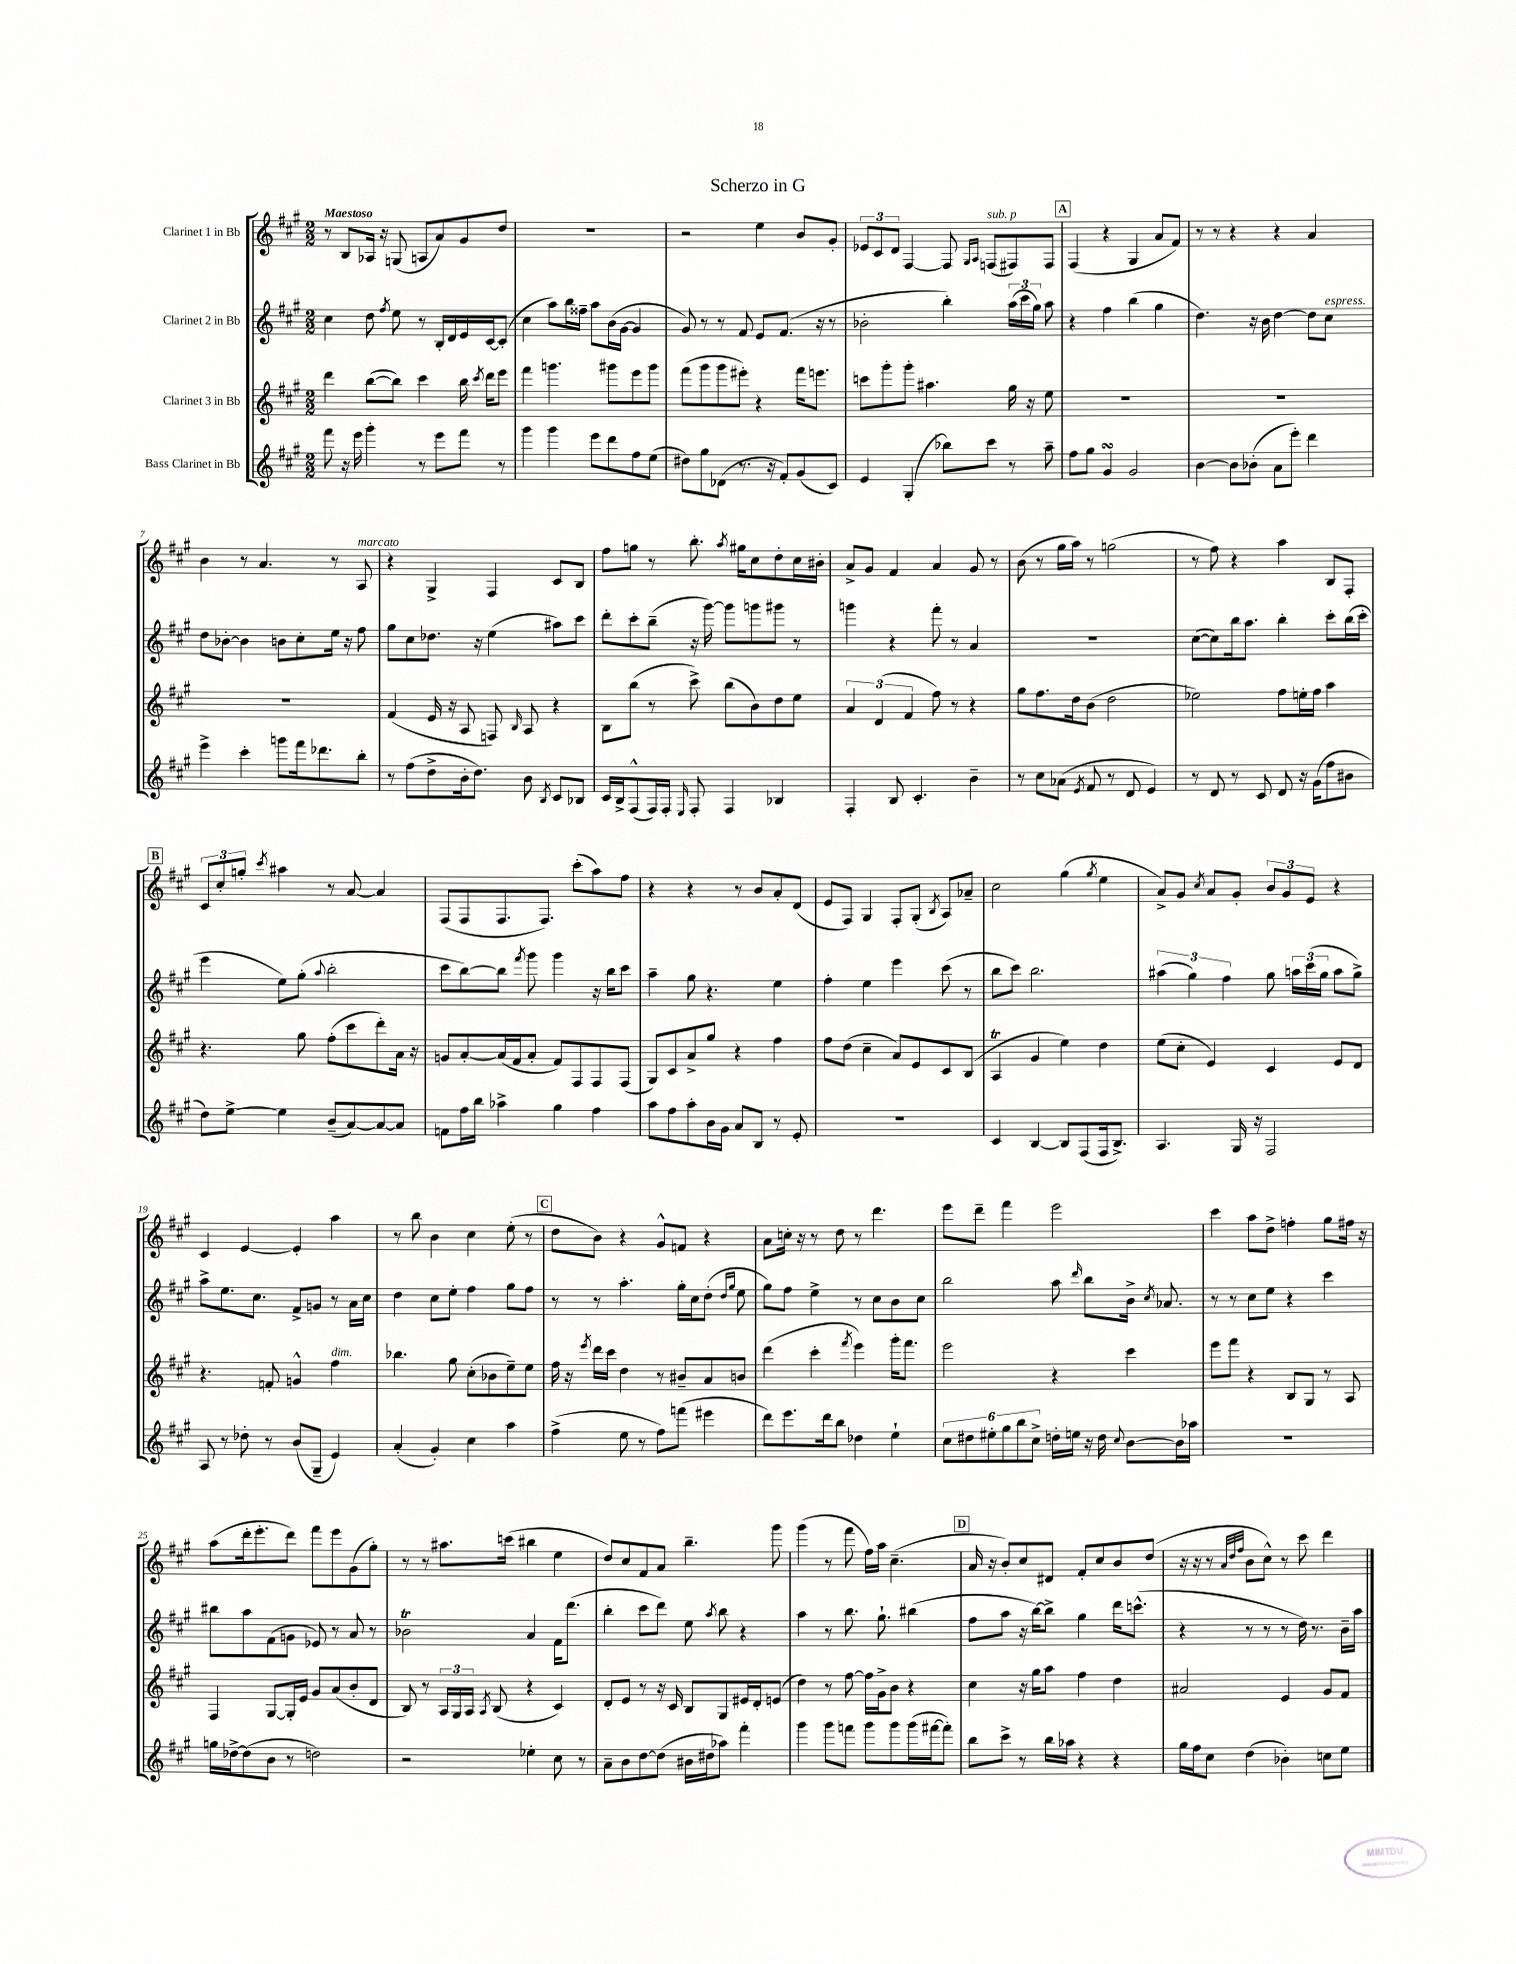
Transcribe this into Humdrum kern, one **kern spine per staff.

**kern	**kern	**kern	**kern
*staff4	*staff3	*staff2	*staff1
*clefG2	*clefG2	*clefG2	*clefG2
*k[f#c#g#]	*k[f#c#g#]	*k[f#c#g#]	*k[f#c#g#]
*M2/2	*M2/2	*M2/2	*M2/2
8fff#\	4ddd\	4cc#\	8r
16r	.	.	8B/L
16eee\	.	.	.
4ggg#'\	([8bb\L	8dd\	16A-/Jk
.	.	.	16r
.	.	8qff#/	.
.	8bb\]J)	8ee\	(8G/
8r	4ccc#\	8r	8A/L
8eee\L	.	16B'/LL	8a/)
.	.	16d/	.
8fff#\J	16bb\	16e/	8g#/
.	8qccc#/	.	.
.	16ddd\LK	[16c#/J	.
8r	8eee\J	(8c#'/]J	8dd/J
=	=	=	=
4ggg#\	4fff#\	4cc#\	1r
4ggg#\	4.ggg\	8aa\L)	.
.	.	16bb\L	.
.	.	16ff##~\JJ	.
8eee\L	.	8aa\L	.
8ddd\	8ggg#\L	(16b\L	.
.	.	[16g#\JJ	.
8ff#\	8eee\	4g#/]	.
(8ee\J	8ggg#\J	.	.
=	=	=	=
8dd#\L)	(8fff#\L	8g#/)	2r
8gg#\	8ggg#\	8r	.
(8d-\J	8ggg#\	8r	.
8.r	8eee#'\J)	8f#/	.
.	4r	8e/L	4ee\
16r	.	.	.
8f#'/L)	.	(8.f#/J	.
(8g#/	16fff#\LK	.	8b/L
.	8.eee\J	16r	.
8c#/J)	.	8r	8g#'/J
=	=	=	=
4e/	8ccc\L	2b-'\	12e-/L
.	.	.	12c#/
.	8ggg#'\	.	.
.	.	.	12d/J
(4G#'/	8ggg#'\J	.	[4F#/
.	4.aa#\	.	.
8bb-\L)	.	4bb'\)	8F#/]
.	.	.	16qqG#/LL
.	.	.	16qqA/JJ
8ccc#\J	.	.	(8F/L
8r	16gg#\	(24aa\LL	8F#/)
.	.	24ccc#\	.
.	16r	.	.
.	.	24gg#\JJ)	.
8aa~\	8ee\	8aa\	8F#/J
=	=	=	=
8ff#\L	1r	4r	(4F#/
8gg#\J	.	.	.
4g#/	.	4ff#\	4r
2g#/	.	(4bb\	4G#/
.	.	4gg#\	8a/L
.	.	.	8f#/J)
=	=	=	=
[4b\	1r	4.dd\)	8r
.	.	.	8r
8b\]L	.	.	4r
(8b-'\J	.	16r	.
.	.	16b\	.
8a\L	.	[4dd\	4r
8eee'\J)	.	.	.
4ddd\	.	8dd\]L	4a/
.	.	8cc#\J	.
=	=	=	=
4eee^\	1r	8dd\L	4b\
.	.	[8b-'\J	.
4ccc#'\	.	4b-\]	8r
.	.	.	4.a/
8ggg\L	.	8b\L	.
16fff#\k	.	8cc#'\	.
8.ddd-\	.	.	.
.	.	16ee\Jk	8r
.	.	16r	.
8bb'\J	.	8ff#\	8A/
=	=	=	=
8r	(4f#/	8gg#\L	4r
(8ff#\L	.	8cc#\	.
8dd^\	16e/	8.dd-\J	4G#^/
.	16r	.	.
16b'\k	8A/	.	.
8.dd\J)	.	16r	.
.	8F/)	(4ee\	4F#/
.	16qqB/	.	.
8b\	8A/	.	.
8qB/	.	.	.
8c#/L	4r	8aa#\L)	8c#/L
8B-/J	.	8ccc#\J	8B/J
=	=	=	=
16c#/LL	8B\L	8ddd'\L	8ff#\L
16B^/J	.	.	.
(8F#^^/	(8bb\J	8ccc#'\	8gg\J
16F#/L)	8r	(8bb~\J	8r
16F#'/JJ	.	.	.
16qqE/	.	.	.
8F#'/	8ccc#^\)	16r	8.bb'\
.	.	[16ggg#\)	.
4F#/	(8bb\L	8ggg#\]L	.
.	.	.	8qaa/
.	.	.	16gg#\LK
.	8b\)	8ggg\	8cc#\
4B-/	8dd\	8ggg#\J	8dd'\
.	8ee\J	8r	16cc#\L
.	.	.	16b#'\JJ
=	=	=	=
4F#'/	6a/	4ggg\	8a^/L
.	.	.	8g#/J
.	(6d/	.	.
8B/	.	4r	4f#/
.	6f#/	.	.
4.c#'/	.	.	.
.	8ff#\)	8fff#'\	4a/
.	8r	8r	.
4b~\	4r	4a/	8g#/
.	.	.	8r
=	=	=	=
8r	8gg#\L	1r	(8b\
8cc#\L	8.ff#\	.	8r
(8a-\J	.	.	16gg#\LL
.	16dd\k	.	16aa\JJ)
8qe/	.	.	.
8f#/	(8b\J	.	8r
8r	2dd\	.	(2gg\
8d/	.	.	.
4e/)	.	.	.
=	=	=	=
8r	2ee-\)	([8cc#\L	8r
8d/	.	8cc#\])	8ff#\)
8r	.	16bb\k	4r
.	.	8.aa\J	.
8c#/	.	.	.
8d/	8ff#\L	4bb'\	4aa\
16r	16ee'\L	.	.
(16g#\LK	16ff#\JJ	.	.
8ff#\	4aa\	8ccc#'\L	8B/L
8b#\J	.	(16bb\L	8F#'/J
.	.	16ccc#'\JJ	.
=	=	=	=
8dd\L)	4.r	4eee\	12c#/L
.	.	.	12cc#'/
[8ee^\J	.	.	.
.	.	.	12gg'/J
.	.	.	8qccc#/
4ee\]	.	8ee\L)	4aa#\
.	8gg#\	(8gg#'\J	.
.	.	8qqaa/	.
(8b~/L	(8ff#'\L	2bb'\	8r
[8a/)	8ccc#\	.	[8a/
8a/_	8ddd'\)	.	4a/]
8a/]J	16a\Jk	.	.
.	16r	.	.
=	=	=	=
8f\L	8g/L	8ccc#\L	(8F#/L
16ff#\L	[8a'/	[8bb\)	8F#/
16bb\JJ	.	.	.
4aa-^\	(16a/]L	8bb\]J	8.F#/
.	16f#/J	.	.
.	.	8qfff#/	.
.	8a'/J	8ggg#\	.
.	.	.	8.F#/J)
4gg#\	8f#/L)	4ggg#\	.
.	8F#/	.	(8ccc#'\L
4ff#\	8F#/	16r	8aa\)
.	.	16bb\LK	.
.	(8F#/J	8ccc#\J	8ff#\J
=	=	=	=
8aa\L	8G#/L)	4aa~\	4r
8ff#\	8c#/	.	.
8aa'\	8a^/	8gg#\	4r
16b\L	8gg#/J	4.r	.
16g#\JJ	.	.	.
8a/L	4r	.	8r
8B/J	.	.	8b/L
8r	4ff#\	4ee\	8a'/
8e'/	.	.	(8d/J
=	=	=	=
1r	8ff#\L	4ff#'\	8e/L
.	(8dd\J	.	8F#/J)
.	4cc#~\	4ee\	4G#/
.	8a/L)	4eee\	8F#'/L
.	8e/	.	(8G#'/J
.	.	.	8qB/
.	8c#/	(8ccc#\	8A/L)
.	(8B/J	8r	8a-~/J
=	=	=	=
4c#/	4A/	8bb\L	2cc#\
.	.	8ccc#\J)	.
[4B/	4g#/	2.bb\	.
8B/]L	4ee\)	.	(4gg#\
(8F#/	.	.	.
.	.	.	8qgg#/
16F#/k	4dd\	.	4ee\
8.B^/J)	.	.	.
=	=	=	=
4.A/	(8ee\L	(6aa#\	8a^/L)
.	8cc#'\J	.	8g#/J
.	.	6gg#\)	.
.	.	.	8qcc#/
.	4e/)	.	8a/L
.	.	6ff#\	.
16G#/	.	.	8g#'/J
16r	.	.	.
2F#/	4c#/	8gg#\	12b/L
.	.	.	12g#/
.	.	24aa\LL	.
.	.	(24ccc#\	12e/J
.	.	24gg#\JJ	.
.	8e/L	8aa\L	4r
.	8d/J	8gg#^\J)	.
=	=	=	=
8A/	4.r	8aa^\L	4c#/
8r	.	8.ee\	.
8dd-'\	.	.	[4e/
.	.	8.cc#\J	.
8r	8f'/	.	.
(8b/L	4g^^/	8f#^/L	4e'/]
8G#~/J	.	8g/J	.
4e/)	4ff#\	8r	4aa\
.	.	16a\LL	.
.	.	16cc#\JJ	.
=	=	=	=
(4a'/	4.bb-\	4dd\	8r
.	.	.	8bb\
4g#'/)	.	8cc#\L	4b\
.	8gg#\	8ee'\J	.
4cc#\	(8cc#'\L	4ff#\	4cc#\
.	8b-\	.	.
4aa\	8ee~\)	8gg#\L	(8ee'\
.	8ee\J	8ff#\J	8r
=	=	=	=
(4ff#^\	16ff#\	8r	8dd\L
.	16r	.	.
.	8qeee/	.	.
.	16ddd\LL	8r	8b\J)
.	16ccc#\JJ	.	.
8ee\	4dd\	4.aa'\	4r
8r	.	.	.
8ff#\L)	8r	.	8g#^^/L
(8fff\J	8b#~/L	16gg#'\LL	8f/J
.	.	16cc#\J	.
4eee#\	8a/	(8dd'\J	4r
.	.	16qqdd/LL	.
.	.	16qqgg#/JJ	.
.	8b/J	8ee\	.
=	=	=	=
8ddd\L)	(4ddd\	8gg#\L)	8a\L
8.eee\	.	8ff#\J	16cc'\Jk
.	.	.	16r
.	4ccc#'\	4ee^\	8r
16ddd\k	.	.	.
8bb\J	.	.	8dd\
.	8qfff#/	.	.
4dd-\	4eee\)	8r	8r
.	.	8cc#\L	4.ddd\
4ee`\	16ggg#'\LK	8b\	.
.	8.fff#\J	.	.
.	.	8cc#\J	.
=	=	=	=
12cc#\L	2eee\	2bb\	8eee\L
12dd#\	.	.	.
.	.	.	8ddd~\J
12ee#'\	.	.	.
12gg#\	.	.	4fff#\
12bb\	.	.	.
12cc#^\J	.	.	.
16dd'\LL	4r	8aa\	2eee\
16ee\JJ	.	.	.
.	.	16qqddd/	.
16r	.	8bb\L	.
16dd\	.	.	.
8qqcc#/	.	.	.
[8b\L	4ccc#\	16b^\Jk	.
.	.	8qcc#/	.
.	.	8.a-/	.
16b\]L	.	.	.
16aa-\JJ	.	.	.
=	=	=	=
1r	8eee\L	8r	4ccc#\
.	8fff#\J	8r	.
.	4r	8cc#\L	8aa\L
.	.	8ee\J	8dd^\J
.	8B/L	4r	4ff'\
.	8G#/J	.	.
.	8r	4ccc#\	8gg#\L
.	8A/	.	16ff#\Jk
.	.	.	16r
=	=	=	=
16gg\LL	4F#/	8bb#\L	(8aa\L
[16dd-^\J	.	.	.
(8dd-\]	.	8aa\	16ddd'\k
.	.	.	8.eee'\
8b\J	[8G#/L	(8f#\	.
8r	16G#'/]L	8g\J	8ddd\J)
.	16e/JJ	.	.
2dd\)	8g#/L	8e-/)	8fff#\L
.	(8a/	8r	8eee\
.	8b'/	8a/	(8g#\
.	8d/J	8r	8gg#'\J)
=	=	=	=
2r	8B/)	2b-\	8r
.	8r	.	8r
.	24A/LL	.	8.aa#\L
.	24G#/	.	.
.	24A/JJ	.	.
.	8qA/	.	.
.	(8B/	.	.
.	.	.	(16ccc\Jk
4ee-'\	4r	4a/	4bb#\
8cc#\	4c#/)	16f#\LK	4ee\
.	.	(8.ddd\J	.
8r	.	.	.
=	=	=	=
8a~\L	8d'/L	4bb'\	8dd/L)
8b\	8e/J	.	8cc#/
[8dd\	8r	8ccc#\L	8f#/
(8dd\]J	16r	8ddd\J)	8a/J
.	16c#/	.	.
16b#\LL	8B/L	8ee\	4.bb~\
16dd#\J	.	.	.
.	.	8qaa/	.
8aa-\J)	8G#/	8bb\	.
4fff#'\	16e#/L	4r	.
.	16d'/J	.	.
.	(8e/J	.	8ggg#\
=	=	=	=
4ggg#\	4dd\)	4aa\	(4ggg#\
8ggg#\L	8r	8r	8r
8fff\J	[8ff#\	8.bb\	8fff#\
8ggg#\L	16ff#\]LL	.	16ff#\LL)
.	16g#^\J	8.gg#`\	16aa\JJ
8ggg#\	8b\J	.	(4.cc#~\
(16ggg#\L	4r	(4bb#\	.
[16fff#\J	.	.	.
8fff#'\]J)	.	.	.
=	=	=	=
8bb\L	4cc#\	8ff#\L	16a/
.	.	.	16r
8ccc#^\J	.	8aa\J	8b'/L)
8r	16r	16r	8cc#/
.	16gg#\LK	[16bb\LK)	.
16bb\LL	8aa\J	8bb^\]J	8d#/J
16aa-\JJ	.	.	.
4r	4ff#\	4gg#\	8f#'/L
.	.	.	8cc#/
4r	4dd\	16ddd\LK	8b/
.	.	(8.ccc^^\J	.
.	.	.	(8dd/J
=	=	=	=
16gg#\LL	2a#/	4r	16r
16ff#\J	.	.	16r
8cc#\J	.	.	8r
.	.	.	32qqa/LLL
.	.	.	32qqdd/
.	.	.	32qqff#/JJJ
(4dd\	.	8r	8b\L
.	.	8r	8cc#^^\J)
4b-'\)	4e/	8r	8r
.	.	16dd\)	8ccc#\
.	.	8.r	.
8cc\L	8g#/L	.	4ddd\
8ee\J	8f#/J	16b~\LL	.
.	.	16aa\JJ	.
==	==	==	==
*-	*-	*-	*-
